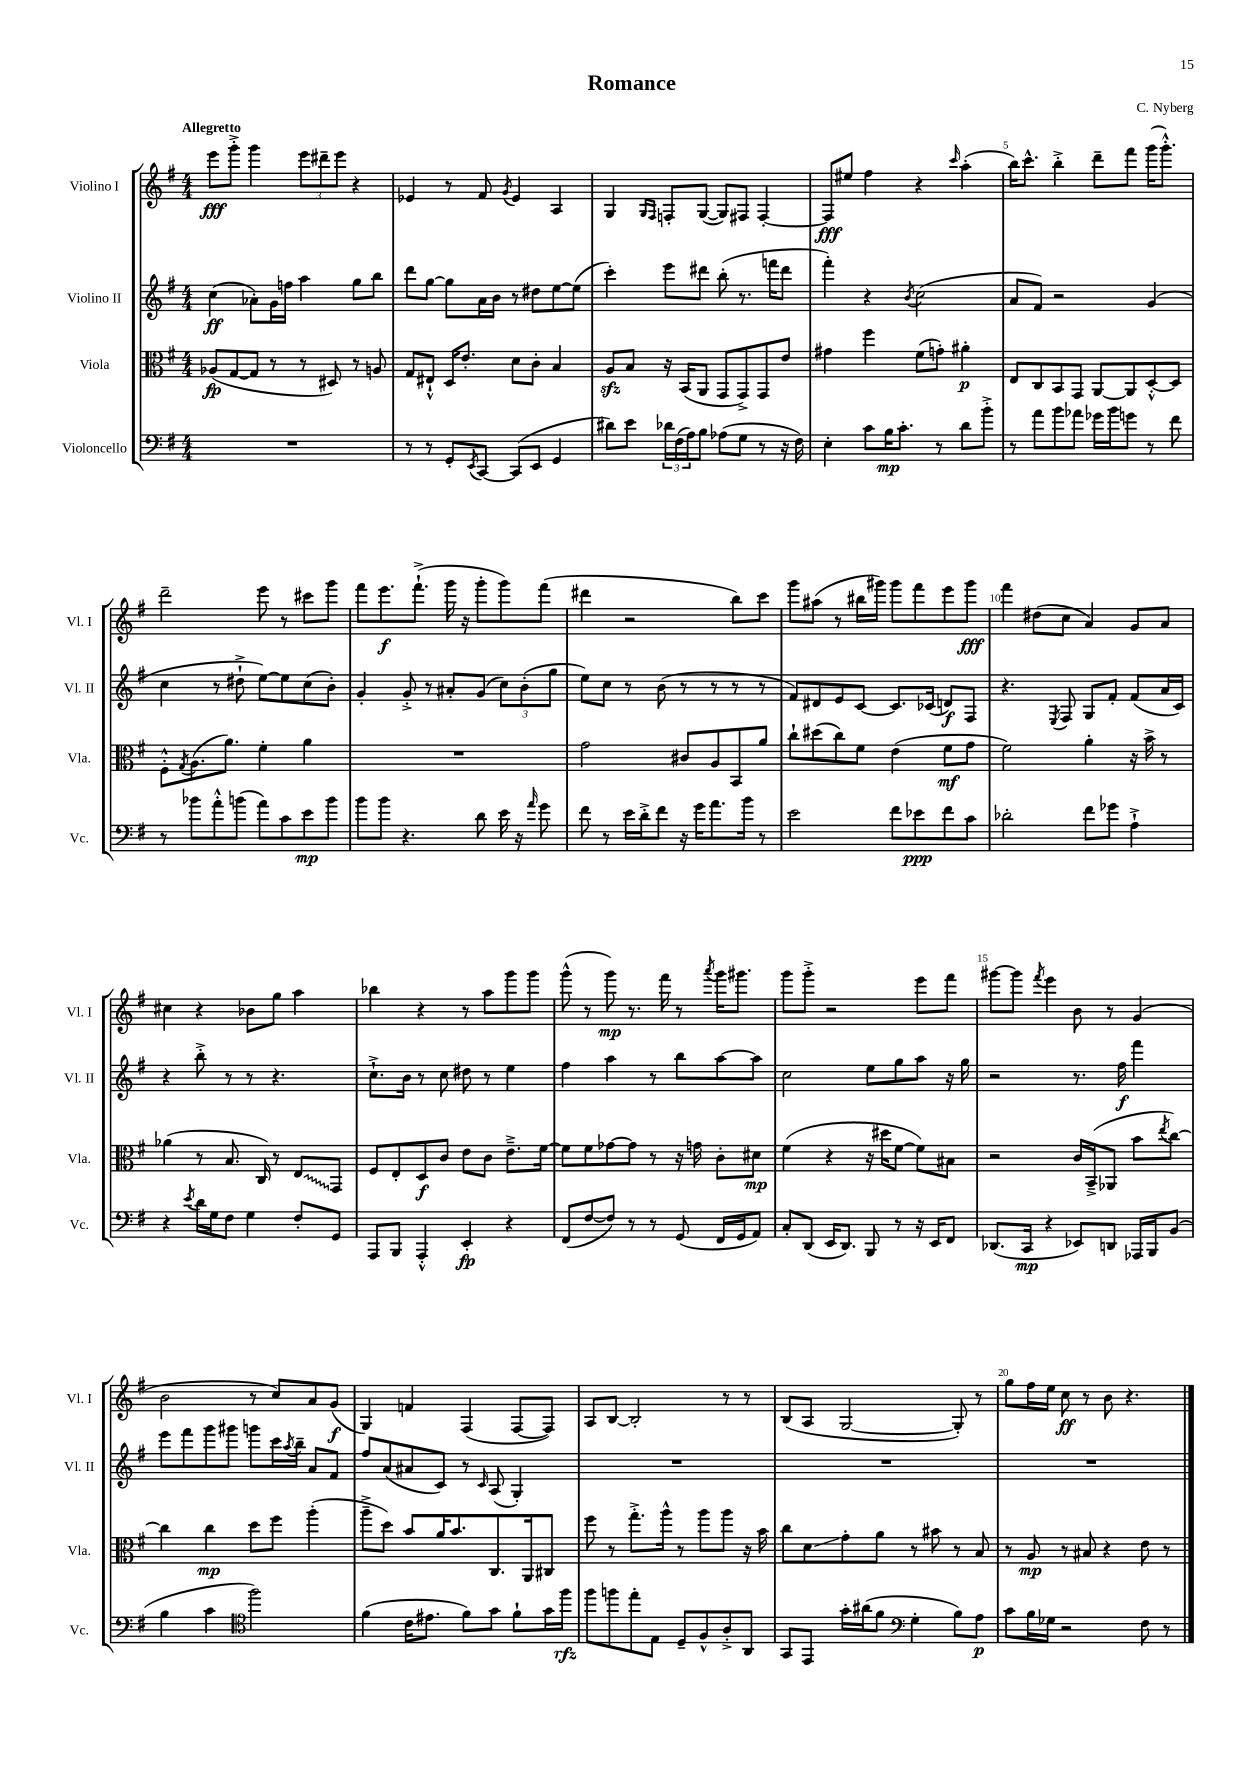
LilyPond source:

\header { title = "Romance" composer = "C. Nyberg" }
<<
\new StaffGroup <<
\new Staff = "s0" \with { instrumentName = "Violino I" shortInstrumentName = "Vl. I" } {
    \clef treble \key g \major \numericTimeSignature \time 4/4 \tempo "Allegretto"
    e'''8\fff g'''8-.-> g'''4 \tuplet 3/2 { e'''8 dis'''8-- e'''8 } r4 |
    ees'4 r8 fis'8 \acciaccatura { g'8 } ees'4 a4 |
    g4 \grace { g16 fis16 } f8-. g8~( g8) fis8 fis4~-. |
    fis8\fff eis''8 fis''4 r4 \grace { c'''16 } a''4-.( |
    b''16) c'''8.-^ b''4-.-> d'''8-- fis'''8 g'''16( g'''8.-.-^) |
    d'''2-- e'''8 r8 cis'''8 g'''8 |
    fis'''8 e'''8.\f fis'''8.-!->( g'''16 r16 g'''8-. g'''8) fis'''8( |
    dis'''4 r2 b''8) c'''8 |
    g'''8 ais''8( r8 bis''16 gis'''16) gis'''8 fis'''8 e'''8 gis'''8\fff |
    fis'''4 dis''8( c''8 a'4) g'8 a'8 |
    cis''4 r4 bes'8 g''8 a''4 |
    bes''4 r4 r8 a''8 g'''8 g'''8 |
    g'''8-^( r8 g'''8\mp) r8. fis'''16 r8 \acciaccatura { a'''8 } g'''16 gis'''8. |
    g'''8 g'''8-.-> r2 e'''8 fis'''8 |
    gis'''8~ gis'''8 \acciaccatura { fis'''8 } e'''4 b'8 r8 g'4( |
    b'2 r8 c''8) a'8 g'8\f( |
    g4) f'4 fis4( fis8~ fis8) |
    a8 b8~ b2-. r8 r8 |
    b8( a8 g2~ g8-.) r8 |
    g''8 fis''16 e''16 c''8\ff r8 b'8 r4. \bar "|." |
}
\new Staff = "s1" \with { instrumentName = "Violino II" shortInstrumentName = "Vl. II" } {
    \clef treble \key g \major \numericTimeSignature \time 4/4
    c''4\ff( aes'8-.) g'16 f''16 a''4 g''8 b''8 |
    d'''8 g''8~ g''8 a'16 b'16 r8 dis''8 e''8~ e''8( |
    c'''4-.) e'''8 dis'''8 b''8-.( r8. f'''16 dis'''8 |
    fis'''4-.) r4 \acciaccatura { b'8 } c''2( |
    a'8 fis'8) r2 g'4( |
    c''4 r8 dis''8-!-> e''8~) e''8 c''8( b'8-.) |
    g'4-. g'8-.-> r8 ais'8-. g'8( \tuplet 3/2 { c''8) b'8-.( g''8 } |
    e''8) c''8 r8 b'8( r8 r8 r8 r8 |
    fis'8) dis'8 e'8 c'8~ c'8. ces'16( d'8\f) fis8 |
    r4. \acciaccatura { e8 } fis8 g8 fis'8-. fis'8( a'16 c'16) |
    r4 b''8-.-> r8 r8 r4. |
    c''8.-!-> b'16 r8 c''8 dis''8 r8 e''4 |
    fis''4 a''4 r8 b''8 a''8~ a''8 |
    c''2 e''8 g''8 a''8 r16 g''16 |
    r2 r8. fis''16\f fis'''4 |
    e'''8 fis'''8 g'''8 gis'''8 g'''8 c'''16 \acciaccatura { a''8 } b''16-- a'8 fis'8 |
    fis''8 a'8( ais'8 c'8) r8 \grace { c'16 } a8( g4-.) |
    R1 |
    R1 |
    R1 \bar "|." |
}
\new Staff = "s2" \with { instrumentName = "Viola" shortInstrumentName = "Vla." } {
    \clef alto \key g \major \numericTimeSignature \time 4/4
    aes8\fp( g8~ g8 r8 r8 dis8) r8 a8 |
    g8 eis8-!-^ d16 e'8.-. d'8 c'8-. b4 |
    a8\sfz b8 r16 b,16( a,8 g,8 g,8->) g,8 e'8 |
    gis'4 fis''4 fis'8( g'8-.) ais'4-.\p |
    e8 c8 b,8 g,8 a,8~ a,8 d8~-.-^ d8 |
    fis8-.-^ \acciaccatura { g8 } a8.( a'8.) fis'4-. a'4 |
    R1 |
    g'2 cis'8 a8 b,8 a'8 |
    c''8-! dis''8( c''8) fis'8 e'4( fis'8\mf g'8 |
    fis'2) a'4-. r16 b'16-> r8 |
    aes'4( r8 b8. c16) r8 \once \override Glissando.style = #'zigzag e8\glissando g,8 |
    fis8 e8-. d8\f c'8 e'8 c'8 e'8.---> fis'16~ |
    fis'8 fis'8 ges'8~ ges'8 r8 r16 g'16 c'8-. dis'8\mp |
    fis'4( r4 r16 dis''16 fis'8~ fis'8) bis8 |
    r2 c'16 b,16--->( aes,8 b'8 \acciaccatura { e''8 } c''8~) |
    c''4 c''4\mp d''8 fis''8 a''4-.( |
    a''8---> d''8) b'8 a'16 b'8. c8. a,16 cis8 |
    fis''8 r8 g''8.-.-> a''16-^ r8 a''8 a''8 r16 b'16 |
    c''8 d'8\glissando g'8-. a'8 r8 bis'8 r8 b8 |
    r8 a8\mp r8 bis8 r4 e'8 r8 \bar "|." |
}
\new Staff = "s3" \with { instrumentName = "Violoncello" shortInstrumentName = "Vc." } {
    \clef bass \key g \major \numericTimeSignature \time 4/4
    R1 |
    r8 r8 g,8-. \acciaccatura { e,8 } c,8~ c,8( e,8 g,4 |
    dis'8) e'8 \tuplet 3/2 { des'16 fis16( a16) } b8 aes8( g8 r8 r16 fis16) |
    e4-. c'8 b16\mp c'8.-. r8 d'8 b'8-.-> |
    r8 a'8 b'8 aes'8 ges'16 b'16 g'8 r8 fis'8 |
    r8 bes'8 a'8-.-^ b'8( a'8) c'8 e'8\mp b'8 |
    b'8 b'8 r4. d'8 e'16 r16 \grace { a'16 } g'8 |
    fis'8 r8 e'16 d'16-.-> fis'8 r16 g'16 a'8. b'16 r8 |
    e'2 fis'8 ees'8\ppp fis'8 c'8 |
    des'2-. fis'8 ges'8 a4-!-> |
    r4 \acciaccatura { e'8 } d'16 g16 fis8 g4 fis8-. g,8 |
    a,,8 b,,8 a,,4-.-^ e,4-.\fp r4 |
    fis,8( fis8~ fis8) r8 r8 g,8( fis,16 g,16 a,8) |
    c8-. d,8( e,16 d,8.) b,,8 r8 r16 e,16 fis,8 |
    des,8.( c,16\mp r4 ees,8) d,8 aes,,16 b,,16 b,8( |
    b4 c'4 \clef tenor fis''2) |
    fis'4( c'16 eis'8. fis'8) g'8 fis'8-! g'16 fis''16\rfz |
    fis''8 f''8 e''8-. e8 d8-- fis8-^ a8-.-> a,8 |
    g,8 e,8 g'16-. ais'16( fis'8 \clef bass g4-. b8) a8\p |
    c'8 b16 ges16 r2 fis8 r8 \bar "|." |
}
>>
>>
\layout { \context { \Score \override BarNumber.break-visibility = ##(#f #t #t) barNumberVisibility = #(every-nth-bar-number-visible 5) } }
